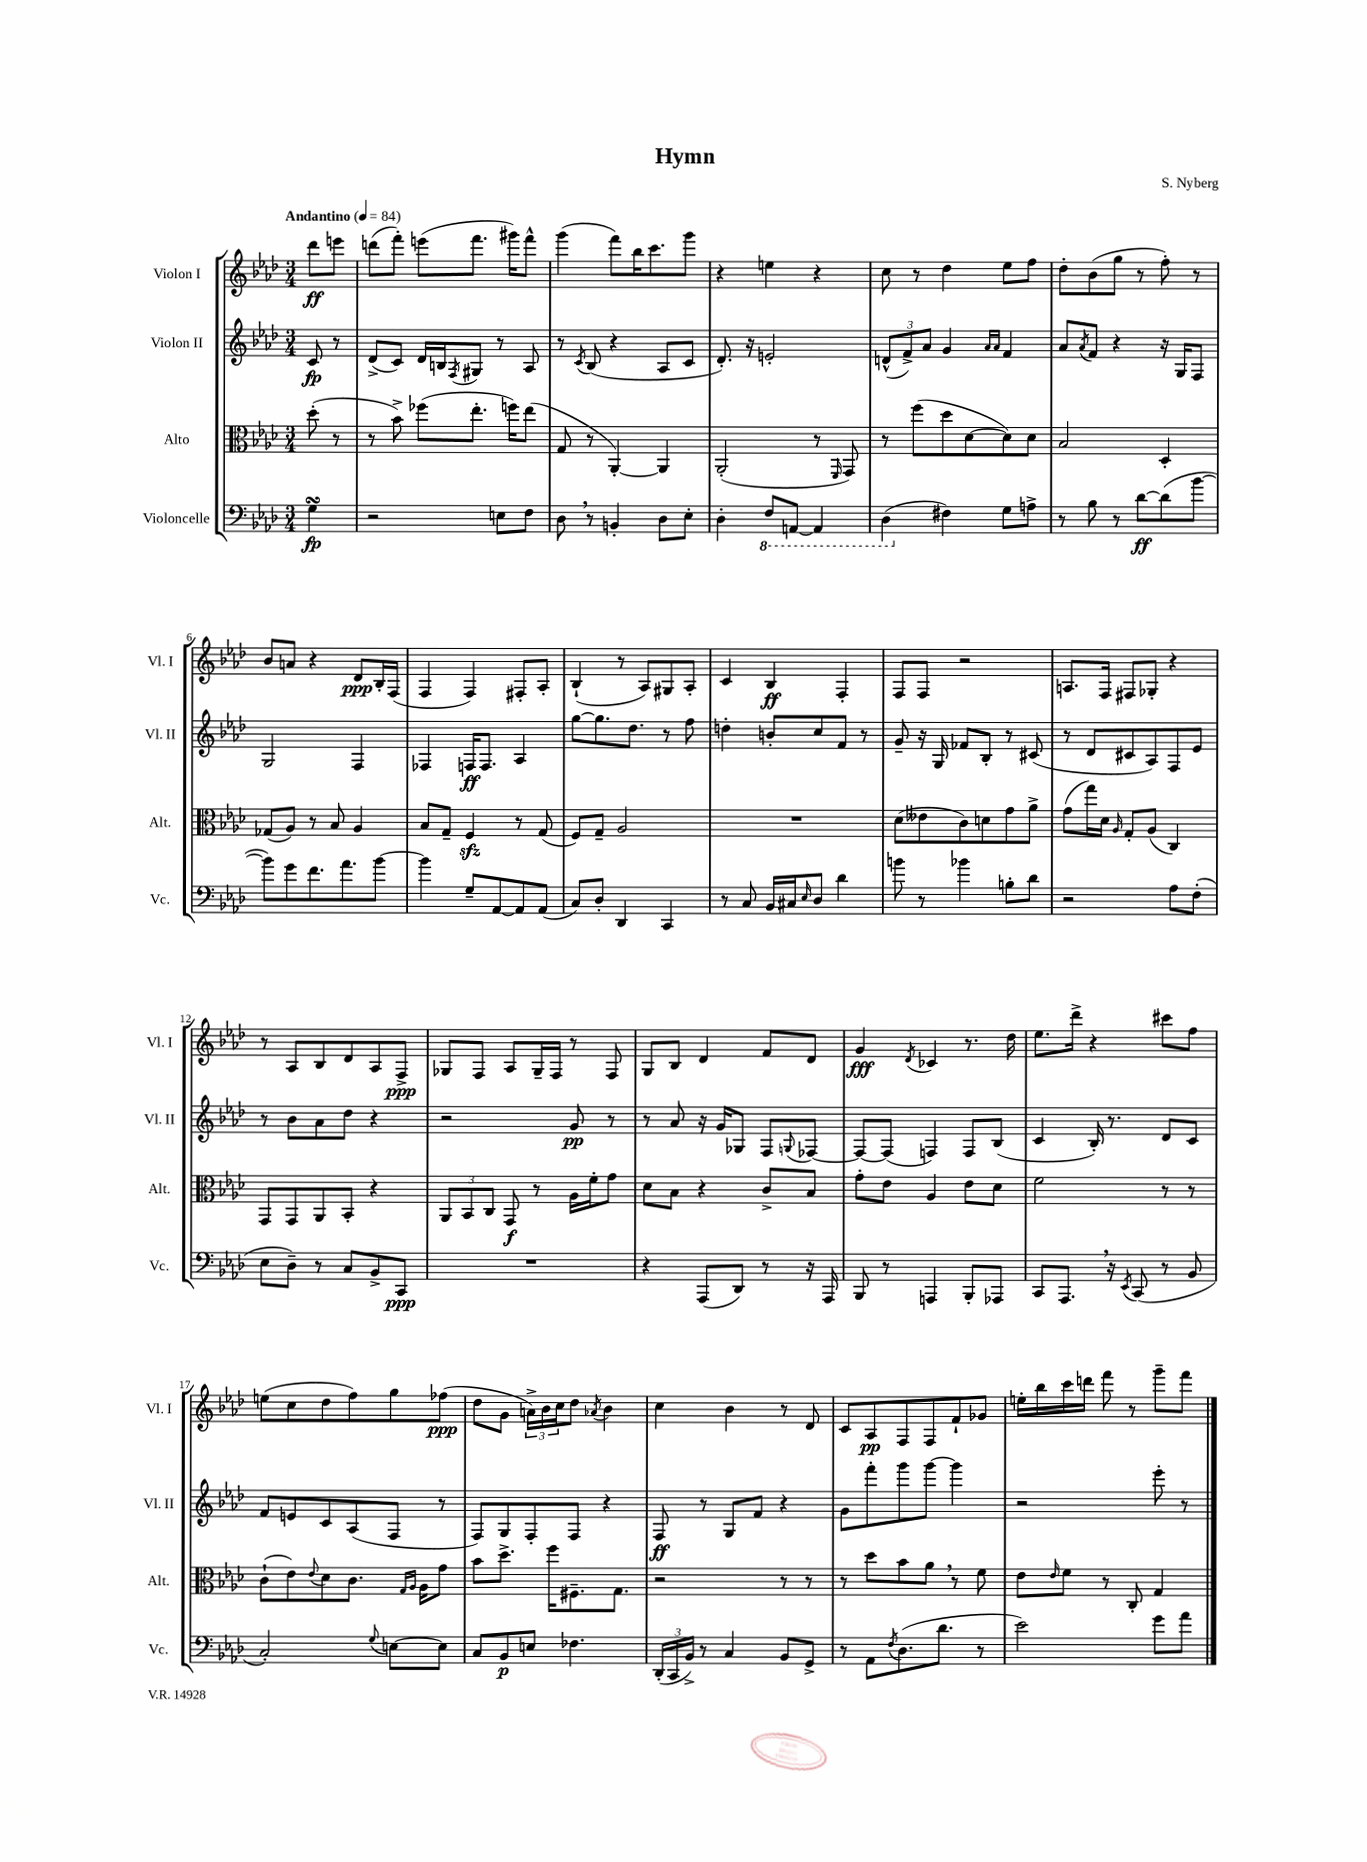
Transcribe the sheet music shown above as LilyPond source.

\header { title = "Hymn" composer = "S. Nyberg" }
<<
\new StaffGroup <<
\new Staff = "s0" \with { instrumentName = "Violon I" shortInstrumentName = "Vl. I" } {
    \clef treble \key aes \major \numericTimeSignature \time 3/4 \partial 4 \tempo "Andantino" 4 = 84
    des'''8\ff e'''8 |
    d'''8( f'''8-.) e'''8( f'''8. gis'''16) f'''8-^ |
    g'''4( f'''8) bes''16 c'''8. g'''8 |
    r4 e''4 r4 |
    c''8 r8 des''4 ees''8 f''8 |
    des''8-. bes'8( g''8 r8 f''8-.) r8 |
    bes'8 a'8 r4 des'8\ppp bes16-. f16( |
    f4 f4) fis8-. aes8-. |
    bes4-!( r8 aes8) gis8 aes8-. |
    c'4 bes4\ff f4-. |
    f8 f8 r2 |
    a8. f16 fis8 ges8-. r4 |
    r8 aes8 bes8 des'8 aes8 f8->\ppp |
    ges8 f8 aes8 ges16-- f16 r8 f8 |
    g8 bes8 des'4 f'8 des'8 |
    g'4\fff \acciaccatura { des'8 } ces'4 r8. des''16 |
    ees''8. des'''16-> r4 cis'''8 f''8 |
    e''8( c''8 des''8 f''8) g''8 fes''8\ppp( |
    des''8 g'8 \tuplet 3/2 { a'16->) bes'16 c''16 } des''8 \acciaccatura { aes'8 } bes'4 |
    c''4 bes'4 r8 des'8 |
    c'8 aes8\pp f8 f8 f'8-! ges'8 |
    e''16-. bes''16 c'''16 d'''16 f'''8 r8 g'''8-- f'''8 \bar "|." |
}
\new Staff = "s1" \with { instrumentName = "Violon II" shortInstrumentName = "Vl. II" } {
    \clef treble \key aes \major \numericTimeSignature \time 3/4 \partial 4
    c'8\fp r8 |
    des'8->( c'8) des'16 b16 \acciaccatura { f8 } gis8 r8 aes8 |
    r8 \acciaccatura { c'8 } bes8( r4 aes8 c'8 |
    des'8.-.) r16 e'2-. |
    \tuplet 3/2 { d'8-^( f'8->) aes'8 } g'4 \grace { aes'16 aes'16 } f'4 |
    aes'8 \acciaccatura { aes'8 } f'8 r4 r16 g16 f8 |
    g2 f4 |
    fes4 f16\ff f8. aes4 |
    g''8~ g''8. des''8. r8 f''8 |
    d''4-. b'8-. c''8 f'8 r8 |
    g'8-- r16 g16 fes'8 bes8-. r8 cis'8( |
    r8 des'8 cis'8 aes8) f8 ees'8 |
    r8 bes'8 aes'8 des''8 r4 |
    r2 g'8\pp r8 |
    r8 aes'8 r16 g'16 ges8 f8 \appoggiatura { g8 } fes8~ |
    fes8~ fes8( f4) f8 bes8( |
    c'4 bes16-.) r8. des'8 c'8 |
    f'8 e'8 c'8 aes8( f8 r8 |
    f8) g8 f8-. f8 r4 |
    f8\ff r8 g8 f'8 r4 |
    g'8 f'''8-. g'''8 g'''8~ g'''4 |
    r2 ees'''8-. r8 \bar "|." |
}
\new Staff = "s2" \with { instrumentName = "Alto" shortInstrumentName = "Alt." } {
    \clef alto \key aes \major \numericTimeSignature \time 3/4 \partial 4
    des''8-.( r8 |
    r8 bes'8->) fes''8( ees''8.-. f''16) ees''8( |
    g8 r8 aes,4~-.) aes,4 |
    aes,2-.( r8 \grace { f,16 } g,8) |
    r8 f''8( des''8 des'8~ des'8) des'8 |
    bes2 des4-. |
    ges8( aes8) r8 bes8 aes4 |
    bes8 g8-- f4\sfz r8 g8( |
    f8) g8-- aes2 |
    R2. |
    des'8( eeses'8 c'8) d'8 g'8 aes'8-> |
    g'8( g''16) des'16 \grace { aes16 } g8-. aes8( c4) |
    g,8 g,8 aes,8 bes,8-. r4 |
    \tuplet 3/2 { aes,8 bes,8 c8 } g,8\f r8 aes16 f'16-. g'8 |
    des'8 bes8 r4 c'8-> bes8 |
    g'8-. ees'8 aes4 ees'8 des'8 |
    f'2 r8 r8 |
    c'8-!( ees'8) \appoggiatura { ees'8 } des'8 c'8. \grace { g16 aes16 } aes16 g'8 |
    bes'8 des''8.-> f''16 fis8.-- g8. |
    r2 r8 r8 |
    r8 des''8 bes'8 aes'8 \breathe r8 f'8 |
    ees'8 \grace { ees'16 } f'8 r8 c8-. g4 \bar "|." |
}
\new Staff = "s3" \with { instrumentName = "Violoncelle" shortInstrumentName = "Vc." } {
    \clef bass \key aes \major \numericTimeSignature \time 3/4 \partial 4
    g4\turn\fp |
    r2 e8 f8 |
    des8 \breathe r8 b,4-. des8 ees8-. |
    des4-. \ottava #-1 f,8 a,,8~ a,,4 |
    des,4( \ottava #0 fis4) g8 a8-> |
    r8 bes8 r8 des'8~\ff des'8( bes'8~ |
    bes'8) g'8 f'8. aes'8. bes'8~ |
    bes'4 g8-- aes,8~ aes,8 aes,8( |
    c8) des8-. des,4 c,4 |
    r8 c8 bes,16 cis16 \grace { ees16 } des8 des'4 |
    b'8 r8 bes'4 b8-. des'8 |
    r2 aes8 f8-.( |
    ees8 des8--) r8 c8 bes,8-> c,8\ppp |
    R2. |
    r4 aes,,8( des,8) r8 r16 aes,,16 |
    bes,,8 r8 a,,4 bes,,8-. aes,,8 |
    c,8 aes,,8. \breathe r16 \acciaccatura { ees,8 } c,8( r8 bes,8 |
    c2-.) \appoggiatura { g8 } e8~ e8 |
    c8 bes,8\p e8 fes4. |
    \tuplet 3/2 { des,16-.( c,16 bes,16->) } r8 c4 bes,8 g,8-> |
    r8 aes,8 \acciaccatura { f8 } des8.( des'8. r8 |
    ees'2) g'8 aes'8 \bar "|." |
}
>>
>>
